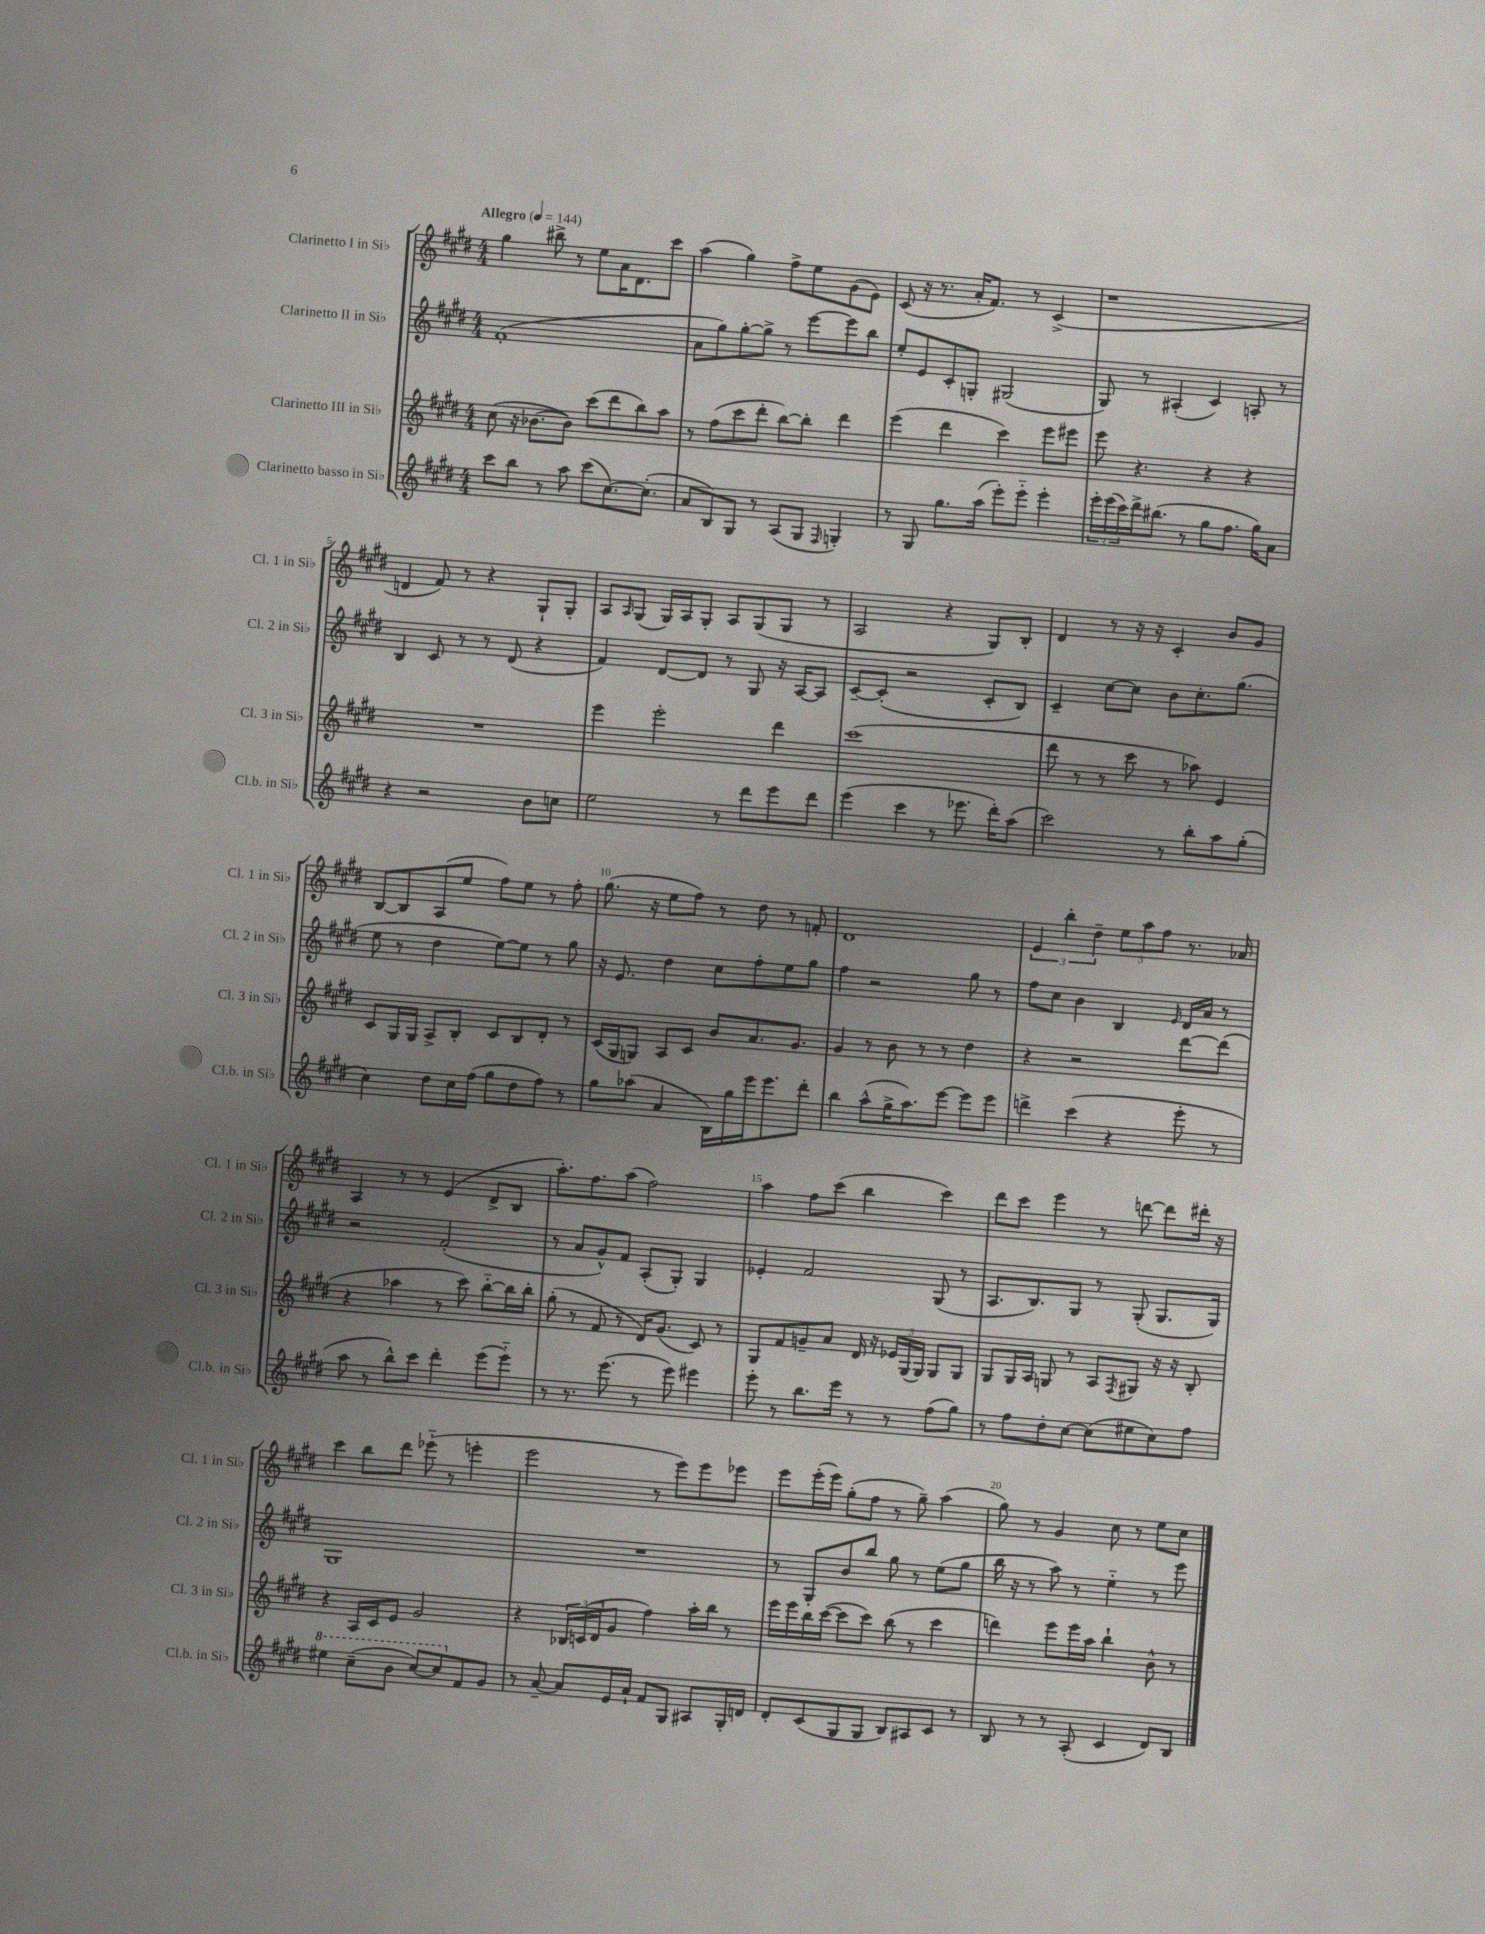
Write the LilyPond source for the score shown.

<<
\new StaffGroup <<
\new Staff = "s0" \with { instrumentName = "Clarinetto I in Sib" shortInstrumentName = "Cl. 1 in Sib" } {
    \clef treble \key e \major \numericTimeSignature \time 4/4 \tempo "Allegro" 4 = 144
    gis''4 bis''8-> r8 e''8 a'16 dis'8. cis'''8 |
    a''4( gis''4) fis''8-> e''8 gis'8( e'8) |
    cis'8( r16 r8. a'16-. fis'8.) r8 cis'4->( |
    r1 |
    d'4 fis'8) r8 r4 gis8-! gis8-. |
    a8 \grace { a16 } gis8( gis16) a16 gis8-. a8 gis8( gis8 r8 |
    a2 r4 gis8) b8-. |
    dis'4 r8 r16 r16 cis'4-. b'8 gis'8 |
    b8~ b8 a8( e''8 fis''8) e''8 r8 fis''8-. |
    gis''8.( r16 e''8 fis''8) r8 dis''8 r8 f'8-. |
    dis'1 |
    \tuplet 3/2 { e'4 b''4-. dis''4-- } \tuplet 3/2 { e''8 a''8 fis''8 } r8. aes'16 |
    a4 r8 r8 e'4( dis'8-> b8 |
    a''8.-.) fis''8. a''8( fis''2) |
    a''4 fis''8 cis'''8( b''4 cis'''4) |
    dis'''8 cis'''8 e'''4 r8 d'''8~ d'''8 dis'''16-. r16 |
    cis'''4 b''8 dis'''8 ees'''8-_( r8 e'''4-. |
    e'''2 r8 e'''8) e'''8 ees'''8 |
    e'''8 e'''16-.( e'''16) gis''8-.( fis''8 r8 gis''8--) a''4( |
    gis''8) r8 gis'4 cis''8 r8 e''8 cis''8 \bar "|." |
}
\new Staff = "s1" \with { instrumentName = "Clarinetto II in Sib" shortInstrumentName = "Cl. 2 in Sib" } {
    \clef treble \key e \major \numericTimeSignature \time 4/4
    fis'1-.( |
    a'8 gis''8) gis''8~-. gis''8-> r8 e'''8~ e'''8 b''8 |
    e''8-. e'8 cis'8-. g8-. gis2( |
    gis8) r8 ais4-.( cis'4) a8-. r8 |
    b4 cis'8 r8 r8 dis'8( r4 |
    fis'4) dis'8~ dis'8 r8 gis8 r16 a16~ a8 |
    cis'8~-- cis'8-.( r2 cis'8-. b8) |
    cis'4-- cis''8~ cis''8 b'8 cis''8.-. gis''8.( |
    e''8 r8 dis''4 e''8~) e''8 r8 gis''8 |
    r16 e'8. dis''4 cis''8 fis''8-. e''8 gis''8 |
    fis''4 r2 gis''8 r8 |
    fis''8 cis''8 b'4 b4 \grace { e'16 } dis'16 a'16 r8 |
    r2 fis'2-.( |
    r8 a'8 gis'8-^) fis'8 a8-.( gis8-.) gis4 |
    ees'4-. fis'2 gis8( r8 |
    a8. b8.) gis8 r8 gis8-.( gis8. gis16) |
    gis1 |
    R1 |
    r8 gis8-. b'8 b''8 gis''8 r8 e''8( gis''8 |
    b''16 r16 r8 a''8) r8 e''4-_ r8 e'''8 \bar "|." |
}
\new Staff = "s2" \with { instrumentName = "Clarinetto III in Sib" shortInstrumentName = "Cl. 3 in Sib" } {
    \clef treble \key e \major \numericTimeSignature \time 4/4
    cis''8( r16 bes'8.~ bes'8) cis'''8( dis'''8 b''8) a''8 |
    r8 fis''8( cis'''8 dis'''8-. b''8~) b''8-. dis'''4 |
    e'''4( dis'''4 cis'''4) e'''8 eis'''8 |
    e'''8 r4. r4 r4 |
    R1 |
    e'''4 e'''2-. dis'''4 |
    cis'''1( |
    dis'''8 r8 r8 cis'''8 r8 aes''8) e'4 |
    cis'8 gis16 gis16 a8-> b8-. cis'8 b8 dis'8-. r8 |
    cis'16( gis16 g8) a8 cis'8 b'8 a'8. gis'8. |
    gis'4 r8 b'8 r8 r8 dis''4 |
    r4 r2 dis'''8~ dis'''8( |
    r4 aes''4 r8 cis'''8) b''8~-_ b''16 b''16-. |
    gis''8-.( r8 fis'8 r8 dis'16) gis'8.( cis'8) r8 |
    gis8 fis'8 g'8-- a'8 dis'16 r16 \tuplet 3/2 { ees'16 gis16( gis16) } gis8 gis8 |
    gis8 gis16 a16 g8 r8 a8 \acciaccatura { fis8 } gis8 r16 r16 b8-. |
    r4 a16 cis'16 e'8 gis'2 |
    r4 \tuplet 3/2 { bes16 c'16( dis'16 } gis'8 fis''4) a''16-. b''16 r8 |
    e'''16 e'''16 b''16 cis'''16~( cis'''8 cis'''8) b''8( r8 cis'''4 |
    d'''4) e'''8 e'''16 a''16 b''4-! b'8-^ r8 \bar "|." |
}
\new Staff = "s3" \with { instrumentName = "Clarinetto basso in Sib" shortInstrumentName = "Cl.b. in Sib" } {
    \clef treble \key e \major \numericTimeSignature \time 4/4
    cis'''8 b''8 r8 a''8 cis'''8( cis''8.~) cis''8.-.( |
    a'8 b8) gis8 r8 a8( gis8 \grace { fis16 } g4-.) |
    r8 gis8 gis''8. a''16( e'''8-.) e'''8-_ e'''4-. |
    \tuplet 3/2 { e'''16-. e'''16( cis'''16) } dis'''16-> bis''8.( r8 gis''8 fis''8. gis''16) a'8 |
    r4 r2 b'8 c''8 |
    e''2 r8 dis'''8 e'''8 dis'''8 |
    e'''4( cis'''4 r8 ees'''8. dis'''16-.) a''8( |
    cis'''2) r8 b''8-. a''8 gis''8-.( |
    cis''4) dis''8 cis''16 fis''16( gis''8 dis''8 fis''8) r8 |
    gis''8 aes''8( a'4 b16) gis''16 e'''16 e'''8. dis'''8-. |
    b''4 a''8-^( gis''16-> a''8.) e'''8~ e'''8 e'''8 |
    d'''4-> cis'''4( r4 e'''8-. r8 |
    a''8 r8 b''8-^) cis'''8 dis'''4-. e'''8( e'''8-_) |
    r8 r8. e'''8.( r8 e'''8) eis'''4 |
    e'''8-. r8 b''8. e'''16 r8 r8 fis''8( gis''8) |
    r8 fis''8 dis''8-. cis''8~ cis''8( eis''8 cis''8) fis''8 |
    \ottava #1 eis'''4 cis'''8--( b''8 cis'''8~) cis'''8 \ottava #0 fis'8 gis'8 |
    r8 a'8~-- a'8 e'16 a'16-! fis'8 gis8 ais8 gis16-. d'16 |
    dis'8-. cis'8( gis8 gis8 b8) ais8 cis'8 r8 |
    b8 r8 r8 a8-.( cis'4 dis'8) b8 \bar "|." |
}
>>
>>
\layout { \context { \Score \override BarNumber.break-visibility = ##(#f #t #t) barNumberVisibility = #(every-nth-bar-number-visible 5) } }
